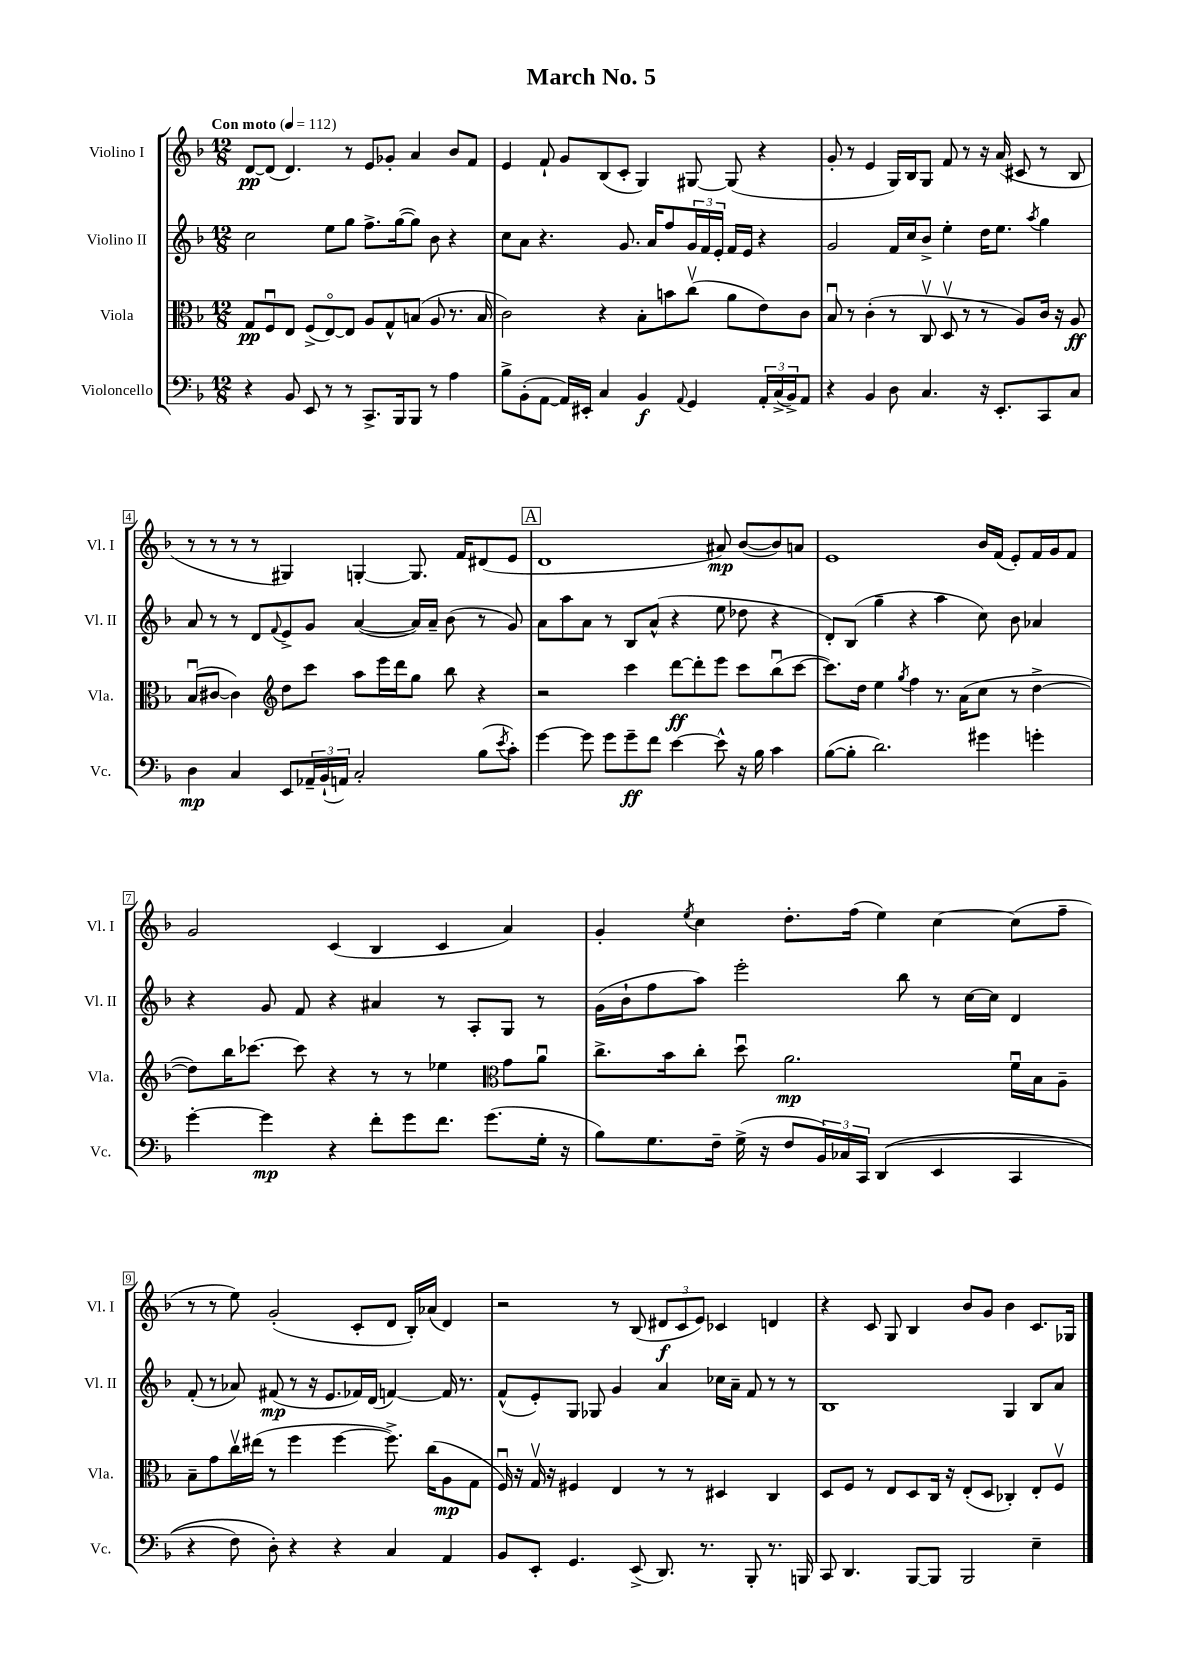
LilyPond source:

\header { title = "March No. 5" }
<<
\new StaffGroup <<
\new Staff = "s0" \with { instrumentName = "Violino I" shortInstrumentName = "Vl. I" } {
    \clef treble \key f \major \numericTimeSignature \time 12/8 \tempo "Con moto" 4 = 112
    d'8~\pp d'8( d'4.) r8 e'8 ges'8-. a'4 bes'8 f'8 |
    e'4 f'8-! g'8 bes8( c'8-. g4) gis8~ gis8( r4 |
    g'8-. r8 e'4 g16) bes16 g8 f'8 r8 r16 a'16( cis'8 r8 bes8 |
    r8 r8 r8 r8 gis4) g4~-. g8. f'16 dis'8( e'8 |
    \mark \markup { \box "A" } d'1 ais'8\mp) bes'8~( bes'8) a'8 |
    e'1 bes'16 f'16( e'8-.) f'16 g'16 f'8 |
    g'2 c'4( bes4 c'4 a'4) |
    g'4-. \acciaccatura { e''8 } c''4 d''8.-. f''16( e''4) c''4~ c''8( f''8-- |
    r8 r8 e''8) g'2-.( c'8-. d'8 bes16-.) aes'16( d'4) |
    r2 r8 bes8( \tuplet 3/2 { dis'8\f c'8 e'8) } ces'4 d'4 |
    r4 c'8 g8 bes4 bes'8 g'8 bes'4 c'8. ges16 \bar "|." |
}
\new Staff = "s1" \with { instrumentName = "Violino II" shortInstrumentName = "Vl. II" } {
    \clef treble \key f \major \numericTimeSignature \time 12/8
    c''2 e''8 g''8 f''8.-> g''16~( g''8) bes'8 r4 |
    c''8 a'8 r4. g'8. a'16 f''8 \tuplet 3/2 { g'16 f'16 e'16-. } f'16 e'16 r4 |
    g'2 f'16 c''16 bes'8-> e''4-. d''16 e''8. \acciaccatura { a''8 } g''4 |
    a'8 r8 r8 d'8 \appoggiatura { f'8 } e'8-> g'8 a'4~( a'16) a'16-- bes'8( r8 g'8) |
    \mark \markup { \box "A" } a'8 a''8 a'8 r8 bes8 a'8-^( r4 e''8 des''8 r4 |
    d'8-.) bes8( g''4-- r4 a''4 c''8) bes'8 aes'4 |
    r4 g'8 f'8 r4 ais'4 r8 a8-. g8 r8 |
    g'16( bes'16-! f''8 a''8) e'''2-. bes''8 r8 c''16~ c''16 d'4 |
    f'8-.( r8 aes'8) fis'8\mp( r8 r16 e'8. fes'16) d'16( f'4~) f'16 r8. |
    f'8-^( e'8-.) g8 ges8 g'4 a'4 ces''16 a'16-- f'8 r8 r8 |
    bes1 g4 bes8 a'8 \bar "|." |
}
\new Staff = "s2" \with { instrumentName = "Viola" shortInstrumentName = "Vla." } {
    \clef alto \key f \major \numericTimeSignature \time 12/8
    g8\pp f8\downbow e8 f8->( e8~\flageolet) e8 a8 g8-^ b8( a8 r8. b16 |
    c'2) r4 bes8-. b'8 c''8\upbow( a'8 e'8) c'8 |
    bes8\downbow r8 c'4-.( r8 c8\upbow d8\upbow r8 r8 a8) c'16 r16 a8\ff |
    bes8\downbow( cis'8~ cis'4) \clef treble d''8 c'''8 a''8 e'''16 d'''16 g''8 bes''8 r4 |
    \mark \markup { \box "A" } r2 c'''4 d'''8~\ff d'''8-. e'''8 c'''8 bes''8\downbow( c'''8~ |
    c'''8.) d''16 e''4 \acciaccatura { g''8 } f''4 r8. a'16( c''8 r8 d''4~-> |
    d''8) bes''16 ces'''8.~ ces'''8 r4 r8 r8 ees''4 \clef alto g'8 a'8\downbow |
    c''8.-> bes'16 c''8-. d''8\downbow a'2.\mp f'16\downbow bes16 a8-- |
    bes8-- g'8 c''16\upbow eis''16( r8 f''4 f''4~ f''8.->) c''16( a8\mp g8 |
    f16\downbow) r16 g16\upbow r16 fis4 e4 r8 r8 dis4 c4 |
    d8 f8 r8 e8 d8 c16 r16 e8-.( d8 ces4-.) e8-. f8\upbow \bar "|." |
}
\new Staff = "s3" \with { instrumentName = "Violoncello" shortInstrumentName = "Vc." } {
    \clef bass \key f \major \numericTimeSignature \time 12/8
    r4 bes,8 e,8 r8 r8 c,8.-> bes,,16 bes,,8 r8 a4 |
    bes8-> bes,8-.( a,8~ a,16) eis,16-. c4 bes,4\f \appoggiatura { a,8 } g,4 \tuplet 3/2 { a,16-. c16->( bes,16->) } a,8 |
    r4 bes,4 d8 c4. r16 e,8.-. c,8 c8 |
    d4\mp c4 e,8 \tuplet 3/2 { aes,16-- bes,16-!( a,16) } c2-. bes8( \acciaccatura { e'8 } c'8-.) |
    \mark \markup { \box "A" } g'4~ g'8 g'8 g'8--\ff f'8 e'4~ e'8-^ r16 bes16 c'4 |
    bes8~( bes8-. d'2.) gis'4 g'4-. |
    g'4~-. g'4\mp r4 f'8-. g'8 f'8. g'8.( g16-. r16 |
    bes8) g8. f16-- g16->( r16 f8 \tuplet 3/2 { bes,16) ces16 c,16 } d,4(\( e,4 c,4 |
    r4 f8) d8-.\) r4 r4 c4 a,4 |
    bes,8 e,8-. g,4. e,8->( d,8.) r8. bes,,8-. r8. b,,16 |
    c,8 d,4. bes,,8~ bes,,8 bes,,2 e4-- \bar "|." |
}
>>
>>
\layout { \context { \Score \override BarNumber.stencil = #(make-stencil-boxer 0.1 0.3 ly:text-interface::print) } }
